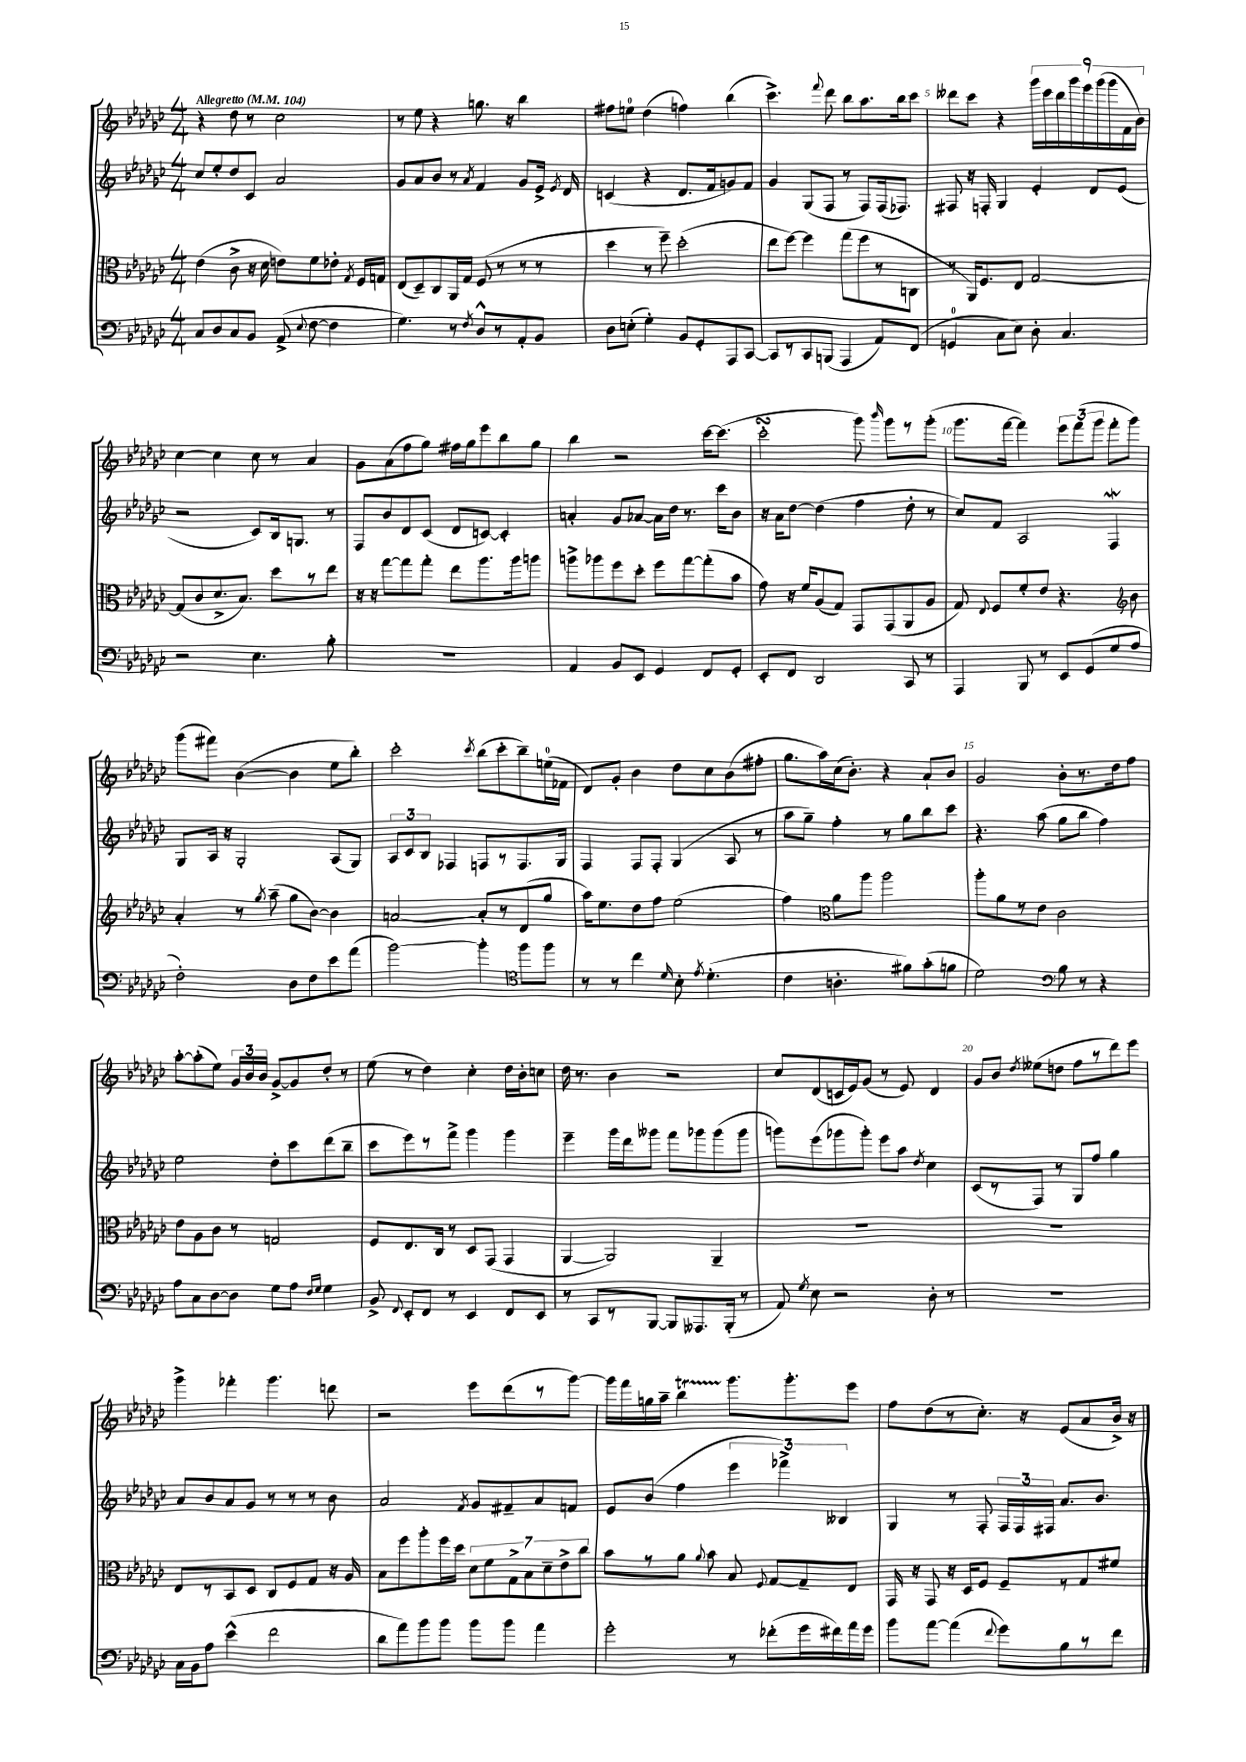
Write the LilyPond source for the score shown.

<<
\new StaffGroup <<
\new Staff = "s0" {
    \clef treble \key ges \major \numericTimeSignature \time 4/4 \tempo "Allegretto" 4 = 104
    \autoBeamOff r4 des''8 r8 ces''2 |
    r8 ees''8 r4 g''8. r16 bes''4 |
    fis''8[ e''8]-0 des''4( f''4) bes''4( |
    ces'''4.->) \appoggiatura { f'''8 } des'''8 bes''8[ aes''8. bes''16 ces'''8] |
    deses'''8[ ces'''8] r4 \tuplet 9/8 { ges'''16[ ces'''16 bes''16 ges'''16 ees'''16 ges'''16( ges'''16 f'16 bes'16]) } |
    ces''4~ ces''4 ces''8 r8 aes'4 |
    ges'8[ aes'8( f''8 ges''8]) fis''16[ ges''16 ees'''8 bes''8 ges''8] |
    bes''4 r2 ces'''16[~ ces'''8.]( |
    ces'''2-.\turn ges'''8) \grace { bes'''16 } ges'''8[ r8 ges'''8]-.( |
    ges'''8.[ f'''16]~ f'''4) \tuplet 3/2 { ees'''8[ f'''8( ges'''8] } f'''8[-. ges'''8]) |
    ges'''8[( fis'''8]) bes'4~( bes'4 ees''8[ bes''8]-.) |
    ces'''2-. \acciaccatura { ces'''8 } bes''8[( ces'''8-. bes''8--) e''16-0( fes'16] |
    des'8[) ges'8]-. bes'4 des''8[ ces''8 bes'8( fis''8]-. |
    ges''8.[ aes''16) ces''16( bes'8.]-.) r4 aes'8[-! bes'8] |
    ges'2 bes'8[-. r8. des''16 f''8] |
    aes''8[~-. aes''8-.( ees''8]) \tuplet 3/2 { ges'16[ bes'16 bes'16] } ges'8[~-> ges'8 des''8]-. r8 |
    ees''8( r8 des''4) ces''4-. des''16[ bes'16-. c''8] |
    des''16 r8. bes'4 r2 |
    ces''8[ des'8( c'16 ees'16) ges'8]( r8 ees'8) des'4 |
    ges'8[ bes'8] \acciaccatura { des''8 } eeses''8[( d''8] f''8[ r8 des'''8) ees'''8] |
    ges'''4-> fes'''4-. ges'''4. d'''8 |
    r2 ees'''8[ des'''8( r8 ges'''8]~) |
    ges'''16[ f'''16 g''16 aes''16]-- bes''4\startTrillSpan ges'''8.[\stopTrillSpan ges'''8.-. ees'''8] |
    f''8[ des''8( r8 ces''8.]-.) r16 ees'8[( aes'8 bes'16]->) r16 \bar "|." |
}
\new Staff = "s1" {
    \clef treble \key ges \major \numericTimeSignature \time 4/4
    \autoBeamOff ces''8[ ees''8-. des''8 ces'8] aes'2 |
    ges'8[ aes'8 bes'8] r8 \acciaccatura { aes'8 } f'4 ges'8[ ees'16]-> \acciaccatura { ees'8 } des'16 |
    c'4( r4 des'8.[ f'16 g'8) f'8] |
    ges'4 ges8[( f8] r8 f8[) f16( fes8.]) |
    fis8 r16 f16-. ges4 ees'4-. des'8[ ees'8]( |
    r2 ces'8[) bes16 g8.] r8 |
    f8[ bes'8 des'8 ces'8]( des'8[ c'8]~) c'4-. |
    a'4-. ges'8[ aes'8]~ aes'16[ des''16] r8. ces'''16[ bes'8] |
    r16 aes'16[ des''8]~ des''4( f''4 des''8-. r8 |
    ces''8[) f'8] aes2 f4\mordent |
    ges8[ aes16] r16 ges2-. aes8[( ges8]) |
    \tuplet 3/2 { aes8[ ces'8 bes8] } fes4 f8[ r8 f8. ges16] |
    f4 f8[ f8]-. ges4( aes8 r8 |
    aes''8[ ges''8]--) f''4-. r8 ges''8[ bes''8 ces'''8] |
    r4. aes''8( ges''8[ bes''8] f''4) |
    ees''2 des''8[-. ces'''8 des'''8( bes''8]-- |
    ces'''8[ ees'''8) r8 f'''8]-> ges'''4 ges'''4 |
    ees'''4-- ges'''16[ des'''16 geses'''8] f'''8[ ges'''8 ges'''8( ges'''8] |
    g'''8[) ees'''8( ges'''8 ges'''8]-.) ees'''8[ aes''8] \acciaccatura { des''8 } ces''4 |
    ces'8[( r8 f8]) r8 ges8[ f''8] ges''4 |
    aes'8[ bes'8 aes'8 ges'8] r8 r8 r8 bes'8 |
    aes'2 \acciaccatura { f'8 } ges'8[ fis'8-- aes'8 f'8] |
    ees'8[ bes'8]( f''4 \tuplet 3/2 { ees'''4 fes'''4->) beses4 } |
    ges4 r8 f8-. \tuplet 3/2 { f16[ f16 fis16] } aes'8.[ bes'8.] \bar "|." |
}
\new Staff = "s2" {
    \clef alto \key ges \major \numericTimeSignature \time 4/4
    \autoBeamOff ees'4( ces'8-> r16 des'16 e'8[) f'8 ees'8]-. \acciaccatura { ges8 } f16[ g16] |
    ees8[( des8--) ces8 aes,16 ges16] f8( r8 r8 r8 |
    des''4 r8 f''8--) des''2-.( |
    ees''8[ f''8]~) f''4 ges''8[( f''8 r8 c8] |
    r8 aes,16[) f8. ees8] ges2~ |
    ges8[( ces'8 des'8.-> bes8.]) des''8[ r8 ees''8] |
    r16 r16 ges''8[~ ges''8 ges''8]-. ees''8[ aes''8. aes''16 a''8] |
    a''8[-> aes''8 f''8 des''8]-. f''8[ ges''8~ ges''8-.( bes'8] |
    ges'8) r16 f'16[ aes8( ges8]) ges,8[ ges,8( aes,8 aes8] |
    ges8) \appoggiatura { ees8 } f8[ f'8-. ees'8] r4. \clef treble bes'8 |
    aes'4-. r8 \acciaccatura { ges''8 } aes''8--( ges''8[ bes'8]~) bes'4 |
    a'2~ a'8[-. r8 des'8( ges''8] |
    aes''16[) ees''8. des''8 f''8] ees''2( |
    f''4) \clef alto aes'8[ aes''8] aes''2 |
    aes''8[-. aes'8 r8 ees'8] ces'2 |
    ees'8[ aes8 ces'8] r8 g2 |
    f8[ ees8. ces16] r8 des8[ ges,8]( ges,4 |
    aes,4~ aes,2) aes,4-- |
    R1 |
    R1 |
    ees8[ r8 bes,8 des8] ces8[ f8 ges8] r16 aes16 |
    bes8[ f''8 aes''8-. f''16 des''16] \tuplet 7/4 { des'8[ f'8 ges8-> bes8 des'8-- ees'8-> ces''8] } |
    bes'8[ r8 aes'8] \appoggiatura { aes'8 } bes'8 bes8 \appoggiatura { f8 } ges8[~ ges8-- ees8] |
    ges,16 r16 ges,8 r16 des16[ f8] f8[-- r8 ges8 fis'8] \bar "|." |
}
\new Staff = "s3" {
    \clef bass \key ges \major \numericTimeSignature \time 4/4
    \autoBeamOff ces8[ des8 ces8 bes,8] aes,8->( \appoggiatura { ees8 } f8~ f4 |
    ges4.) r8 \acciaccatura { f8 } des8[-^ r8 aes,8-. bes,8] |
    des8[ e8]-.( ges4-.) bes,8[ ges,8-. aes,,8 ces,8]~ |
    ces,8[ r8 ces,8 b,,8]( aes,,4 aes,8[) f,8]( |
    g,4-0 ces8[ ees8]) des8-. ces4. |
    r2 ees4. bes8-. |
    R1 |
    aes,4 bes,8[ ees,8] ges,4 f,8[ ges,8]-. |
    ees,8[-. f,8] des,2 ces,8 r8 |
    aes,,4 bes,,8 r8 ees,8[ ges,8( ges8 aes8] |
    f2-.) des8[ f8 ees'8 aes'8]( |
    bes'2~) bes'4-. \clef tenor f''8[ f''8] |
    r8 r8 ces''4 \grace { des'16 } bes8-. \acciaccatura { ees'8 } des'4.-.( |
    ces'4 a4.-. fis'8[) ges'8-.( f'8] |
    des'2) \clef bass bes8 r8 r4 |
    aes8[ ces8 des8~ des8] ges8[ aes8] \grace { f16[ ges16] } ges4 |
    bes,8-> \appoggiatura { f,8 } ees,8[-. f,8] r8 ees,4 f,8[ ees,8] |
    r8 ces,8[ r8 bes,,8]~ bes,,8[ aeses,,8. bes,,16]-.( r8 |
    aes,8) \acciaccatura { ges8 } ees8 r2 des8-. r8 |
    R1 |
    ces16[ bes,16 aes8] ees'4-^( f'2 |
    des'8[ aes'8) bes'8 bes'8] bes'8[ bes'8] aes'4 |
    ges'2-. r8 fes'8[-.( ges'16 fis'16) aes'16 ges'16] |
    bes'8[ aes'8]~ aes'4( \appoggiatura { f'8 } ges'8[) bes8 r8 f'8] \bar "|." |
}
>>
>>
\layout { \context { \Score \override BarNumber.break-visibility = ##(#f #t #t) barNumberVisibility = #(every-nth-bar-number-visible 5) } }
